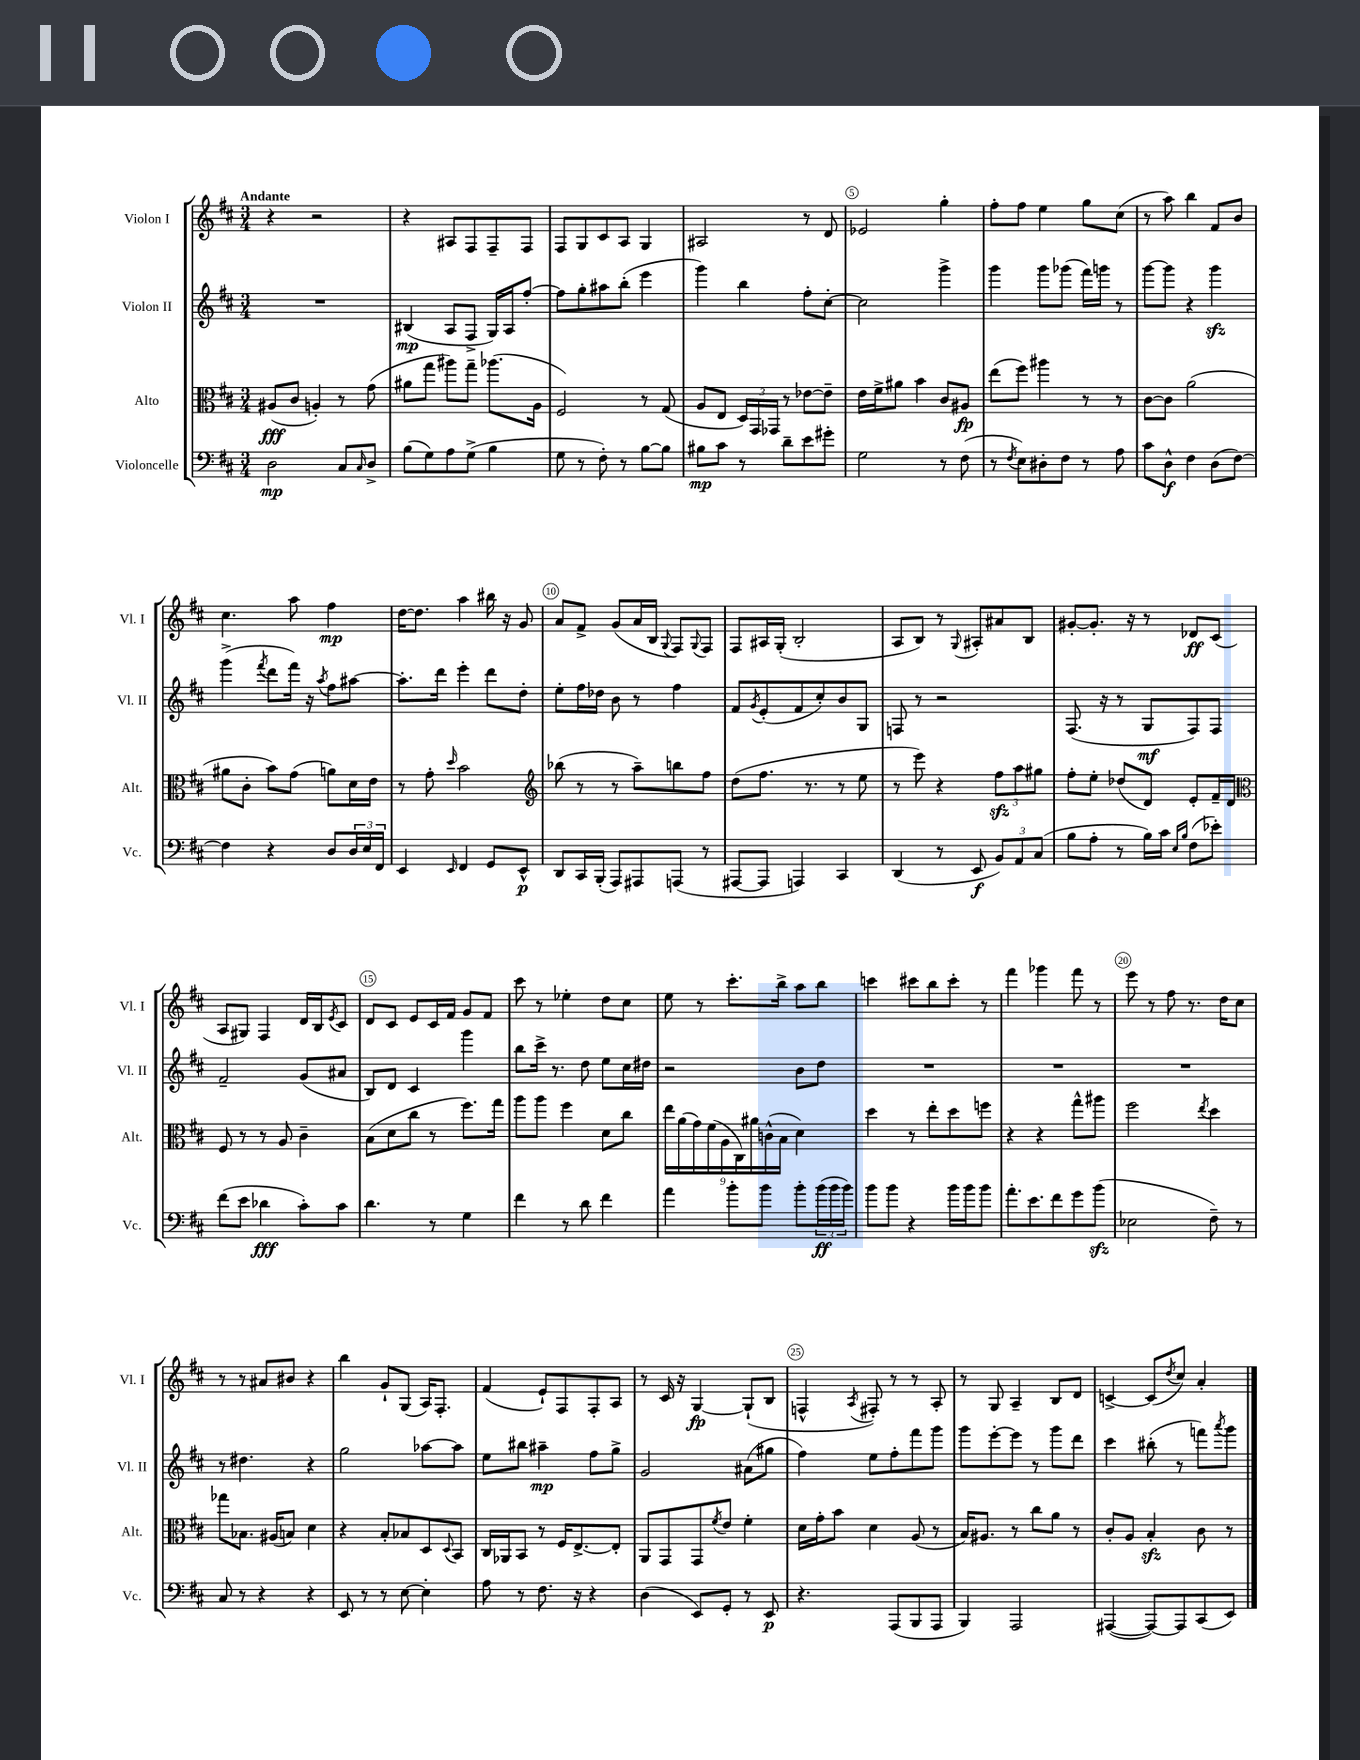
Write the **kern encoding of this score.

**kern	**kern	**kern	**kern
*staff4	*staff3	*staff2	*staff1
*clefF4	*clefC3	*clefG2	*clefG2
*k[f#c#]	*k[f#c#]	*k[f#c#]	*k[f#c#]
*M3/4	*M3/4	*M3/4	*M3/4
2D	(8A#	2.r	4r
.	8c#	.	.
.	4A')	.	2r
8C#	8r	.	.
16qqC#	.	.	.
8D^	(8g	.	.
=	=	=	=
(8B	8a#	(4B#	4r
8G)	8gg	.	.
8A	8aa#)	8A	8A#
(8G^	8gg~	8F#^	8F#
4B	(8.aa-	16G)	8F#~
.	.	16A	.
.	.	[8ff#'	8F#
.	16A	.	.
=	=	=	=
8G	2F#)	8ff#]	8F#
8r	.	8gg'	8G
8F#')	.	8aa#	8c#
8r	.	(8bb'	8A
[8B	8r	4eee	4G
8B]	(8G	.	.
=	=	=	=
8B#	8A	4ggg)	2A#
8c#	8E	.	.
8r	24D)	4bb	.
.	24GG	.	.
.	24GG-	.	.
8d~	8r	.	.
8e	[8e-	8ff#'	8r
8g#'	8e-~]	[8cc#'	8d
=	=	=	=
2G	16e	2cc#]	2e-
.	16f#^	.	.
.	8a#	.	.
.	4b	.	.
8r	8c#	4ggg^	4gg'
(8F#	8A#	.	.
=	=	=	=
8r	(8ee	4ggg	8ff#'
8qF#	.	.	.
8E)	8ff#)	.	8ff#
8D#'	4aa#	8ggg	4ee
8F#	.	(8ggg-	.
8r	8r	16fff#)	8gg
.	.	16ggg	.
8A	8r	8r	(8cc#
=	=	=	=
8c#	[8c#	[8ggg	8r
8D^^	8c#]	8ggg]	8aa)
4F#	(2a	4r	4bb
(8D	.	4ggg	8f#
[8F#)	.	.	8b
=	=	=	=
4F#]	8a#	(4ggg^	4.cc#
.	8c#'	.	.
.	.	8qfff#	.
4r	8b)	8ddd	.
.	(8g	16fff#)	8aa
.	.	16r	.
.	.	8qaa	.
8D	8a)	8ff#	4ff#
24D	16d	[8aa#	.
24E	.	.	.
.	16e	.	.
24FF#	.	.	.
=	=	=	=
4EE	8r	8.aa#']	[16dd
.	.	.	8.dd]
.	8g'	.	.
.	.	16ddd	.
16qqEE	16qqdd	.	.
4FF#	2b	4eee'	4aa
8GG	.	8ddd	16bb#
.	.	.	16r
8EE^^	.	8dd'	8g
=	=	=	=
*	*clefG2	*	*
8DD	(8bb-	8ee'	8a
16CC#	8r	16ff#	8f#^
(16BBB'	.	16dd-	.
8AAA)	8r	8b	(8g
8AAA#	8aa~)	8r	16a
.	.	.	16B
.	.	.	8qqG
(8AAA	8bb	4ff#	8F#)
.	.	.	8qqG
8r	8ff#	.	8F#
=	=	=	=
[8AAA#	(8dd	8f#	8F#
.	.	8qg	.
8AAA#]	8.ff#	(8e'	16A#
.	.	.	(16G'
4AAA)	.	8f#	2B'
.	8.r	.	.
.	.	8cc#')	.
4CC#	8r	8b	.
.	8ee	8G	.
=	=	=	=
(4DD	8r	8F	8A
.	8eee)	8r	8B)
8r	4r	2r	8r
.	.	.	8qqG
8EE	.	.	8A#'
12BB)	12ff#	.	8a#
12AA	12aa	.	.
.	.	.	8B
(12C#	12gg#	.	.
=	=	=	=
8B	8ff#'	(8.F#	[8g#'
8A'	8ee'	.	8.g#']
.	.	16r	.
8r	(8dd-	8r	.
.	.	.	16r
16B)	8d)	8G	8r
16c#	.	.	.
16qqE	.	.	.
16qqB	.	.	.
(8F#	8e'	8F#)	8d-
8e-')	16f#~	8F#	(8c#
.	16d	.	.
=	=	=	=
*	*clefC3	*	*
(8f#	8F#	2f#~	8A
8e	8r	.	8G#)
4d-	8r	.	4F#
.	8A	.	.
8c#')	4c#~	(8g	16d
.	.	.	16B
.	.	.	8qe
8c#	.	8a#	8c#
=	=	=	=
4.d	(8B	8B)	8d
.	8d	8d	8c#
.	8cc#	4c#	8e
8r	8r	.	16c#
.	.	.	16f#
4G	8.ff#)	4ggg	8g
.	.	.	8f#
.	16gg	.	.
=	=	=	=
4f#	8aa	8bb	8ccc#
.	8aa	16ccc#^	8r
.	.	8.r	.
8r	4ff#	.	4ee-'
8d	.	8dd	.
4f#	8d	8ee	8dd
.	8cc#	16cc#	8cc#
.	.	16dd#	.
=	=	=	=
4a	18ee	2r	8ee
.	(18a	.	.
.	18g)	.	.
.	.	.	8r
.	(18f#	.	.
.	18A	.	.
8b'	.	.	8.ccc#'
.	18C#)	.	.
.	18a#	.	.
8b	.	.	.
.	(18c^^	.	.
.	.	.	16bb^
.	18B	.	.
8b'	4d)	8b	8aa
(24b	.	8dd	8bb
24b	.	.	.
24b)	.	.	.
=	=	=	=
8b	4dd	2.r	4ccc
8b	.	.	.
4r	8r	.	8ccc#
.	8ee'	.	8bb
16b	8dd	.	8ccc#'
16b	.	.	.
8b	8ff	.	8r
=	=	=	=
8.a'	4r	2.r	4fff#
8.e	.	.	.
.	4r	.	4ggg-
8f#	.	.	.
8g	8gg^^	.	8fff#
(8b	8aa#	.	8r
=	=	=	=
2E-	2ff#	2.r	8eee
.	.	.	8r
.	.	.	8ff#
.	.	.	8.r
.	8qee	.	.
8F#~)	4dd	.	.
.	.	.	16dd
8r	.	.	8cc#
=	=	=	=
8C#	8gg-	8r	8r
8r	8.B-	4.dd#	8r
4r	.	.	8a#
.	(16A#	.	.
.	8B)	.	8b#
4r	4d	4r	4r
=	=	=	=
8EE	4r	2gg	4bb
8r	.	.	.
8r	8B'	.	8g`
[8E	8B-	.	(8G
4E']	8D	[8aa-	16A)
.	.	.	8.F#'
.	8qqD	.	.
.	8BB	8aa-]	.
=	=	=	=
8A	16C#	8ee	(4f#
.	16AA-	.	.
8r	8BB	8bb#	.
8.F#	8r	4aa#~	8e`)
.	16F#	.	8F#
16r	[8.E^	.	.
4r	.	8ff#	8F#'
.	8E']	8gg^	8A
=	=	=	=
(4D	8AA	2g	8r
.	8GG	.	16c#
.	.	.	16r
8EE)	8GG	.	[4G
.	8qf#	.	.
8GG'	8e	.	.
8r	4f#'	(8a#	(8G`]
8EE	.	8gg#	8B
=	=	=	=
4.r	16d	4ff#)	4F^^
.	16g'	.	.
.	8b	.	.
.	.	.	8qA
.	4d	8ee	8F#')
(8AAA	.	8ff#'	8r
8BBB	(8A	8fff#	8r
8AAA	8r	8ggg	8A'
=	=	=	=
4BBB)	16B)	8ggg	8r
.	8.A#	.	.
.	.	[8eee'	8G
2AAA	8r	8eee]	4A~
.	8cc#	8r	.
.	8a	8ggg	8B
.	8r	8ddd	8d
=	=	=	=
([4AAA#	8c#'	4ccc#	[4c^
.	8A	.	.
8AAA#_)	4B'	(8bb#'	(8c]
.	.	.	8qdd
8AAA#]	.	8r	8cc#)
(8CC#	8c#	8fff)	4a'
.	.	8qaaa	.
8EE)	8r	8ggg	.
==	==	==	==
*-	*-	*-	*-
